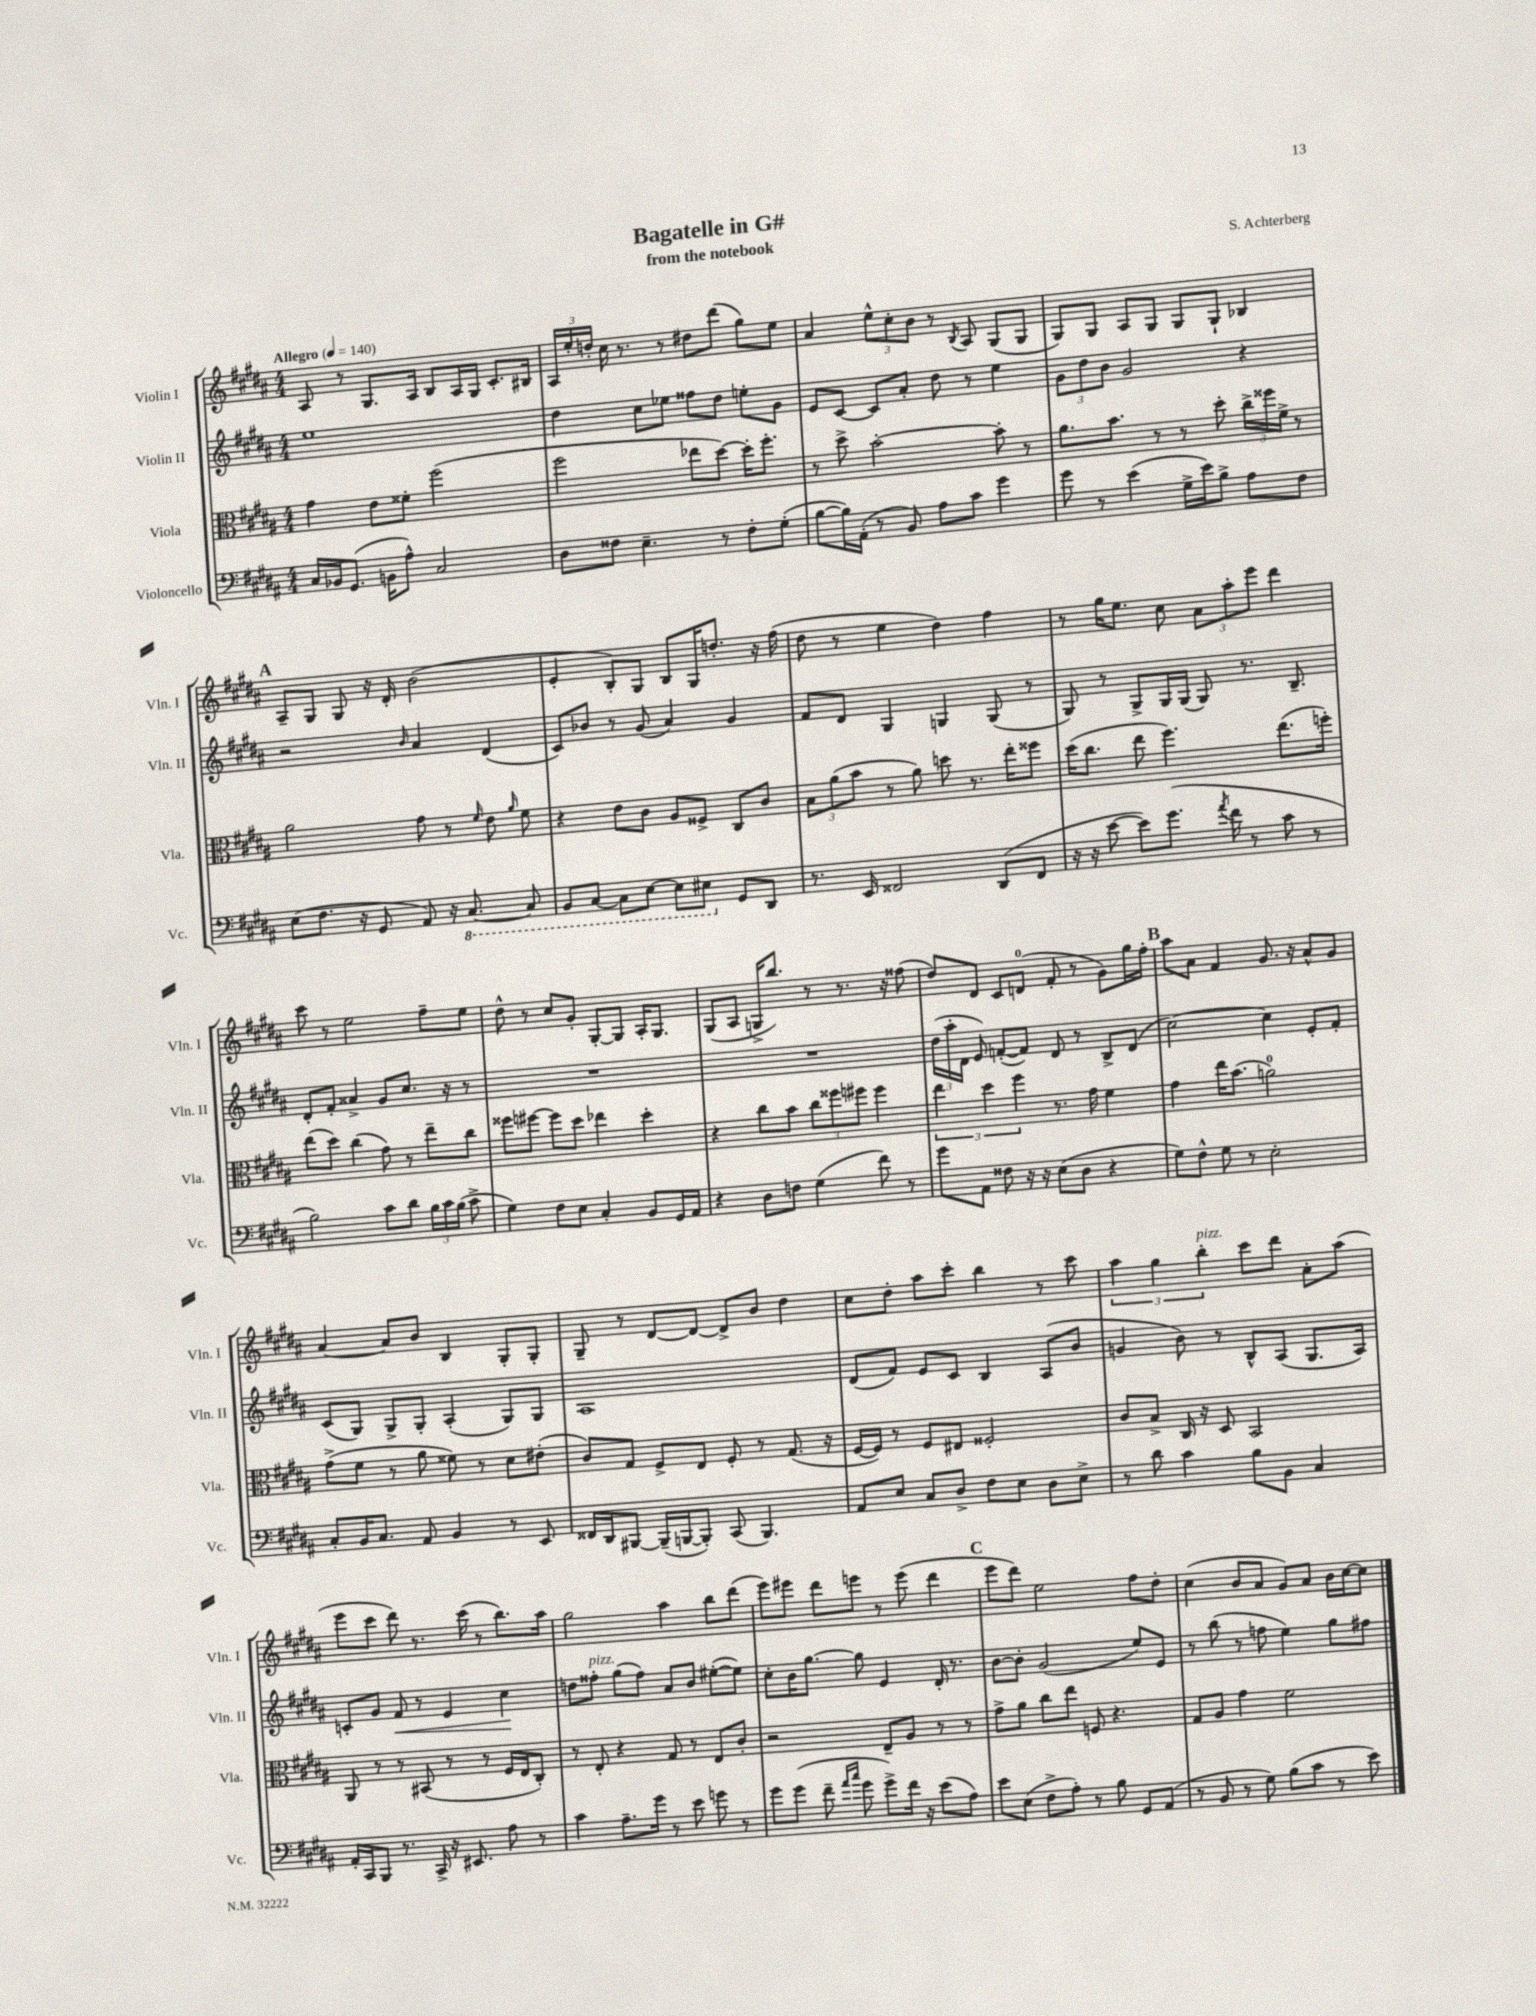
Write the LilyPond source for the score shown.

\header { title = "Bagatelle in G#" composer = "S. Achterberg" subtitle = "from the notebook" }
<<
\new StaffGroup <<
\new Staff = "s0" \with { instrumentName = "Violin I" shortInstrumentName = "Vln. I" } {
    \clef treble \key b \major \numericTimeSignature \time 4/4 \tempo "Allegro" 4 = 140
    \autoBeamOff ais8 r8 gis8.[ ais16] b8[ ais16 gis16] cis'8.[-. bis16] |
    \tuplet 3/2 { ais16[ e''16-. d''16]-. } cis''16 r8. r8 dis''8[ dis'''8]( gis''8[) e''8] |
    ais'4 \tuplet 3/2 { e''8[-^ cis''8-. b'8] } r8 \acciaccatura { b8 } ais8 gis8[( gis8] |
    gis8[) gis8] ais8[ gis8] gis8[ gis8]-! bes4 |
    \mark \markup { \bold "A" } ais8[-- gis8] gis8 r16 dis'16-. b'2( |
    e'4-. b8[-.) gis8] b8[ gis16 d''8.]-. r16 fis''16( |
    dis''8 r8 e''4 dis''4) fis''4 |
    r8 gis''16[ e''8.] cis''8 \tuplet 3/2 { ais'8[ ais''8-. e'''8] } dis'''4 |
    cis'''8 r8 e''2 fis''8[-- e''8] |
    dis''8-^ r8 cis''8[ gis'8]-. gis8[~-. gis8] ais16[-. gis8.] |
    gis8[( ais8] g16[-> b''8.]) r8 r8. r16 fisis''8( |
    dis''8[) dis'8] cis'8[ d'8]-0( fis'8-. r8 gis'8[) gis''16 fis''16]-. |
    \mark \markup { \bold "B" } ais''8[ ais'8] fis'4 gis'8. r16 ais'8[-^ gis'8] |
    ais'4~ ais'8[ b'8] b4 gis8[-. gis8]-. |
    gis8-- r8 dis'8[~ dis'8]~ dis'8[-> b'8] dis''4 |
    cis''8[ dis''8]-. ais''8[ cis'''8]-. b''4 r8 cis'''8 |
    \tuplet 3/2 { ais''4 gis''4 b''4-.^\markup { \italic "pizz." } } cis'''8[ dis'''8] ais'8[-. ais''8]( |
    e'''8[ cis'''8] dis'''8) r8. cis'''16( r8 b''8.[) ais''16] |
    gis''2 ais''4 b''8[ dis'''8]( |
    e'''8[) eis'''8] dis'''8[ e'''8] r8 e'''8( dis'''4 |
    \mark \markup { \bold "C" } e'''8[ dis'''8]) e''2 fis''8[ dis''8]-. |
    cis''4( b'8[ ais'8] gis'8[) ais'8] b'16[ cis''16~ cis''8] \bar "|." |
}
\new Staff = "s1" \with { instrumentName = "Violin II" shortInstrumentName = "Vln. II" } {
    \clef treble \key b \major \numericTimeSignature \time 4/4
    \autoBeamOff e''1 |
    dis''4 cis''8[ ees''8] fisis''8[ dis''8] e''8[-. gis'8] |
    e'8[ cis'8]~ cis'8[ ais'8]-. dis''8 r8 e''4 |
    \tuplet 3/2 { gis'8[ dis''8 b'8] } gis'2 r4 |
    \mark \markup { \bold "A" } r2 \grace { b'16 } ais'4 dis'4( |
    cis'8[) bes'8] r8 gis'8( ais'4) gis'4 |
    fis'8[ dis'8] gis4 g4 g8( r8 |
    gis8) r8 gis8[-> gis16 gis16]( gis8) r8. b8.-- |
    dis'8[-. fis'8]-. aisis'4-> gis'8[ cis''8.] r16 r8 |
    R1 |
    R1 |
    \tuplet 3/2 { dis''16[( ais''16-. dis'16] } e'8) f'8[~-.( f'8]) dis'8 r8 b8[-> dis'8]( |
    \mark \markup { \bold "B" } cis''2~) cis''4 e'8[-. fis'8]-. |
    cis'8[( gis8]) gis8[-> gis8]-. ais4-.( gis8[) gis8] |
    ais1 |
    dis'8[( fis'8]) e'8[ cis'8] b4 ais8[( b'8] |
    g'4 b'8) r8 b8[-^ ais8]( gis8.[ ais16]) |
    c'8[-. gis'8] fis'8\< r8 e'4 cis''4\! |
    d''8[ fisis''8]-.^\markup { \italic "pizz." } gis''8[( fisis''8]) ais'8[ b'8] eis''8[~-.( eis''8]) |
    cis''8[-. b'16 gis''8.]~ gis''8 e'4 dis'16-. r8. |
    \mark \markup { \bold "C" } b'8[~ b'8]-. gis'2( e''8[) e'8] |
    r8 b''8( r8 f''8 e''4) gis''8[ fis''8] \bar "|." |
}
\new Staff = "s2" \with { instrumentName = "Viola" shortInstrumentName = "Vla." } {
    \clef alto \key b \major \numericTimeSignature \time 4/4
    \autoBeamOff gis'4 e'8[ fisis'8]-. fis''2( |
    fis''2 ees''8[ dis''8]~) dis''16[-. fis''8.]-. |
    r8 dis''8-> b'2~-. b'8-. r8 |
    ais'8.[ b'8.] r8 r8 dis''8-. \tuplet 3/2 { cis''16[-> fisis''16 fis'16]-> } r8 |
    \mark \markup { \bold "A" } ais'2 gis'8 r8 \grace { fis'16 } e'8 \grace { ais'16 } fis'8 |
    r4 e'8[ cis'8] ais8[ fisis8]-> cis8[ cis'8] |
    \tuplet 3/2 { b8[ ais'8( b'8] } r8 ais'8) d''8 r8. e''16[-. fisis''8] |
    dis''16[( cis''8.] e''8 fis''4.) e''8.[( f''16]-.) |
    e''8[( dis''8]) cis''4( gis'8) r8 e''8[-- cis''8] |
    fisis''8[ fis''8]~ fis''8[ dis''8] ees''4 dis''4-. |
    r4 cis''8[ b'8] \tuplet 3/2 { cis''8[ fisis''8 fis''8] } fis''4 |
    \tuplet 3/2 { e''4 dis''4 fis''4 } r8. gis'16 fis'4 |
    \mark \markup { \bold "B" } gis'4 e''16[ b'8.]( a'2-0) |
    gis'8[->( fis'8] r8 ais'8 fisis'8) r8 dis'8[ eis'8]-.( |
    cis'8[) gis8] fis8[-> e8] fis8-. r8 gis8.( r16 |
    fis16[~ fis16]) r8 fis8[ eis8] fisis2-. |
    cis'8[ b8]-> cis16 r16 dis8 b,2 |
    ais,8 r8 r8 bis,8( r8 r8 fis16[ e16 cis8]-.) |
    r8 e8-. r4 gis8 r8 e8[ cis'8]-. |
    r2 e8[-- ais8] r8 r8 |
    \mark \markup { \bold "C" } gis'8[-> ais'8] cis''8[ e''8] f8 r4. |
    gis8[ ais8] gis'4 fis'2 \bar "|." |
}
\new Staff = "s3" \with { instrumentName = "Violoncello" shortInstrumentName = "Vc." } {
    \clef bass \key b \major \numericTimeSignature \time 4/4
    \autoBeamOff cis16[ bes,16 gis,8.]( b,16[ ais8]-^) cis2 |
    dis8[ fisis8] e4.-- r8 fisis8[-. gis8]-.( |
    b8[~ b16) ais,16]-.( r8 b,8) ais8[ cis'8] gis'4 |
    gis'8 r8 e'4( gis16[-> e'16) b8]-> ais8[ fis8] |
    \mark \markup { \bold "A" } e8[( fis8.] r16 gis,8 ais,8) r16 \ottava #-1 cis,8.~ cis,8 |
    b,,8[ cis,8]~ cis,8[ e,8]~ e,8[ eis,8] \ottava #0 gis,8[ dis,8] |
    r8. e,16 fisis,2 dis,8[( fisis,8] |
    r16 r16 e'8~ e'8[) gis'8.]( \acciaccatura { ais'8 } fis'16 r8 cis'8 r8 |
    b2) cis'8[ dis'8] \tuplet 3/2 { b16[ cis'16 b16]( } cis'8-> |
    gis4) fis8[ e8] cis4-. b,8[ gis,16 ais,16] |
    r4 dis8[ f8] gis4( fis'8) r8 |
    gis'8[ ais,8] fisis8 r16 r16 e8[( dis8] r4 |
    \mark \markup { \bold "B" } gis8[) fis8]-^ gis8 r8 e2-. |
    cis8[-. b,16 cis8.] ais,8 b,4 r8 e,8 |
    fisis,16[ dis,16 bis,,8]~ bis,,16[--( b,,16~ b,,8]-.) cis,8( b,,4.) |
    ais,8[ e8] cis8[ dis8]-> fis8[ e8] dis8[ e8]-> |
    r8 dis'8 cis'4 b8[ b,8] cis4 |
    ais,16[-. cis,16 b,,8] r8. cis,16-> r16 eis,8. ais8 r8 |
    cis'4 ais8.[-- gis'16] r8 e'8 g'8 r8 |
    gis'8[ gis'8]( fis'8-- \grace { ais'16[ cis''16] } gis'8 gis'8[->) fis'16] r16 e'8[( ais8]) |
    \mark \markup { \bold "C" } e'8[ e8]( fis8[-> ais8]-.) r8 b8 gis,8[ ais,8]( |
    r8 b,8 r8 gis8) b8[( cis'8] r8 e'8) \bar "|." |
}
>>
>>
\layout { \context { \Score \remove "Bar_number_engraver" } }
